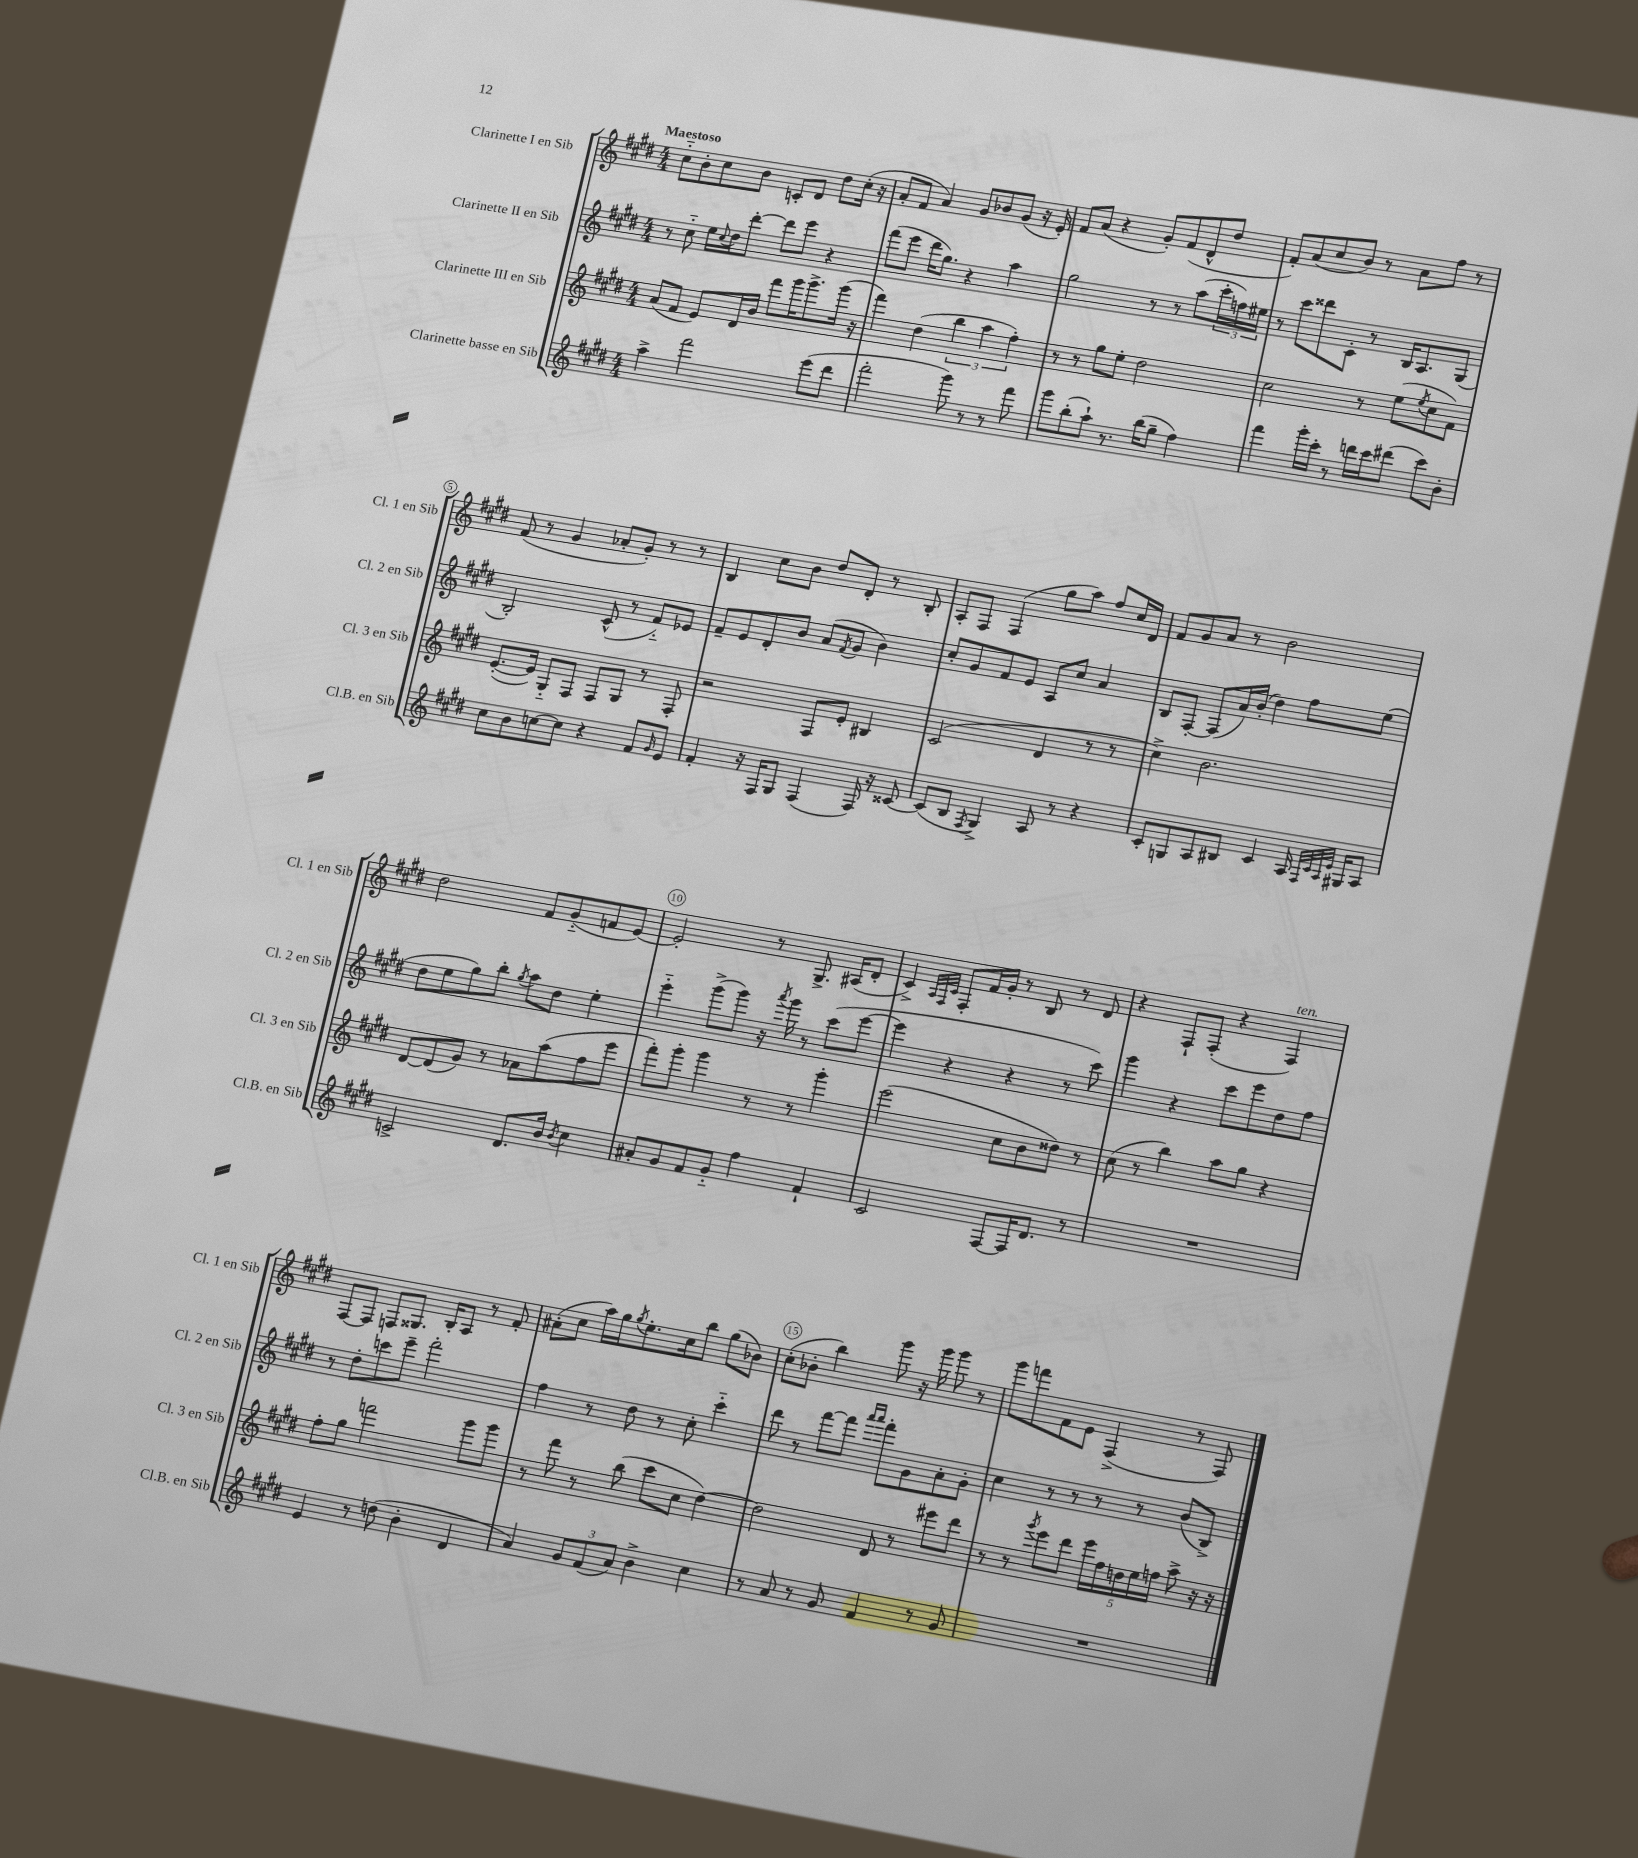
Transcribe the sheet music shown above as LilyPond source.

<<
\new StaffGroup <<
\new Staff = "s0" \with { instrumentName = "Clarinette I en Sib" shortInstrumentName = "Cl. 1 en Sib" } {
    \clef treble \key e \major \numericTimeSignature \time 4/4 \tempo "Maestoso"
    cis''8-_ b'8-. cis''8 b'8 c'8-. dis'8 dis''8 cis''16-.( r16 |
    a'8-. fis'8 a'4) gis'8 bes'8 gis'8( r16 e'16-.) |
    fis'8 a'8( r4 gis'8-.) fis'8( dis'8-^ dis''8 |
    fis'8-.) a'8( cis''8 b'8) r8 a'8 fis''8 r8 |
    fis'8( r8 gis'4 aes'8-. gis'8-.) r8 r8 |
    b4 cis''8 b'8 dis''8 dis'8-. r8 b8-. |
    a8-. fis8 fis4( gis''8 a''8) fis''8 cis''16 dis'16 |
    fis'8 gis'8 a'8 r8 b'2 |
    dis''2 fis'8 gis'8-_( f'8 e'8~) |
    e'2-. r8 gis8.-> ais16( dis'8-. |
    cis'4->) \grace { a32 fis32 cis'32 } fis8-. fis'16 gis'16-. r8 b8 r8 dis'8 |
    r4 fis8-! fis8-.( r4 fis4^\markup { \italic "ten." }) |
    fis8~ fis8 f8 gisis8. b16-. a8 r8 fis'8-. |
    ais'8-.( cis''8 a''16) gis''16 \acciaccatura { gis''8 } e''8.-. cis''16 b''8 gis''8( bes'8) |
    cis''8-.( bes'8-. b''4) gis'''8 r16 gis'''16 gis'''8 r8 |
    gis'''8 f'''8 fis'8 e'8 fis4->( r8 fis8) \bar "|." |
}
\new Staff = "s1" \with { instrumentName = "Clarinette II en Sib" shortInstrumentName = "Cl. 2 en Sib" } {
    \clef treble \key e \major \numericTimeSignature \time 4/4
    r8 cis''8-_ e''16 \appoggiatura { cis''8 } dis''16 dis'''8~-. dis'''8 e'''8 r4 |
    fis'''8( e'''8 dis'''16 gis''8.) r4 a''4 |
    gis''2 r8 r8 a''8( \tuplet 3/2 { cis'''16-. f''16) eis''16 } |
    r8 cis'''8 disis'''8 cis'8-. r8 b16 a8. gis8( |
    b2-.) cis'8-^( r8 fis'8-_) ees'8 |
    fis'8-- e'8 dis'8-. b'8 a'8( \acciaccatura { fis'8 } gis'8 b'4) |
    cis''8-. gis'8 fis'8 e'8 a8 cis''8 a'4 |
    b8 fis8~-. fis8( a'16) b'16-.( dis''4) fis''8 e''8( |
    dis''8 e''8 gis''8) b''8-. \acciaccatura { gis''8 } a''8 dis''8 e''4-. |
    e'''4-_ gis'''8->( gis'''8) r16 \acciaccatura { a'''8 } gis'''16 r8 cis'''8( e'''8~ |
    e'''4 r4 r4 r8 cis'''8) |
    gis'''4 r4 cis'''8 e'''8 dis''8 fis''8 |
    r8 dis''8-. c'''8 e'''8-- fis'''2-. |
    fis''4 r8 dis''8 r8 cis''8-. cis'''4-_ |
    dis'''8 r8 fis'''8~ fis'''8 \grace { a'''16 a'''16 } fis'''8-. gis'8 a'8-. gis'8-. |
    cis''4 r8 r8 r8 r8 b'8( b8->) \bar "|." |
}
\new Staff = "s2" \with { instrumentName = "Clarinette III en Sib" shortInstrumentName = "Cl. 3 en Sib" } {
    \clef treble \key e \major \numericTimeSignature \time 4/4
    a'8( fis'8 e'8) dis'16 b'16 fis'''8 gis'''16 gis'''8.-> gis'''16( r16 |
    fis'''4) dis''4( \tuplet 3/2 { b''4 a''4 fis''4-.) } |
    r8 r8 gis''8 e''8-. dis''2 |
    cis''2 r8 e''8( \acciaccatura { e''8 } cis''8 fis'8) |
    e'8.~-.( e'16) gis8-_ fis8 fis8 gis8 r8 fis8-. |
    r2 fis8 e'8-. bis4 |
    cis'2( dis'4 r8 r8 |
    cis''4->) b'2. |
    dis'8~ dis'8( gis'8) r8 aes'8 a''8( fis''8 e'''8 |
    fis'''8-.) gis'''8-. gis'''4 r8 r8 gis'''4-. |
    e'''2( cis''8 b'8 disis''8) r8 |
    cis''8( r8 b''4) a''8 gis''8 r4 |
    fis''8-. gis''8 f'''2 gis'''8 gis'''8 |
    r8 fis'''8 r8 b''8( cis'''8 cis''8 dis''4~) |
    dis''2 dis'8 r8 eis'''8 dis'''8 |
    r8 r8 \acciaccatura { gis'''8 } e'''8 dis'''8 \tuplet 5/4 { e'''16 fis''16 d''16 e''16 f''16 } a''8-> r16 r16 \bar "|." |
}
\new Staff = "s3" \with { instrumentName = "Clarinette basse en Sib" shortInstrumentName = "Cl.B. en Sib" } {
    \clef treble \key e \major \numericTimeSignature \time 4/4
    a''4-> fis'''2 e'''8( dis'''8 |
    fis'''2-. gis'''8) r8 r8 fis'''8 |
    gis'''8 b''8-.( a''8-!) r8. b''16( gis''8-- fis''4) |
    fis'''4 gis'''16-. cis'''16-. r8 d'''16 cis'''16 dis'''8( cis'''8) b'8-. |
    cis''8 b'8 c''8~ c''8 r4 fis'8 \grace { gis'16 } e'8 |
    fis'4-. r16 fis16 gis8 fis4( fis16) r16 cisis'8~ |
    cisis'8( b8 \acciaccatura { fis8 } gis4->) a8 r8 r4 |
    cis'8-. g8 a8 bis8 cis'4 a16 \grace { fis32 cis'32 a32 e'32 } gis16 a8 |
    c'2-> dis'8. b'16 \acciaccatura { b'8 } cis''4 |
    ais'8-. gis'8 fis'8 gis'8-_ fis''4 fis'4-! |
    cis'2 fis8~ fis16 dis'8. r8 |
    R1 |
    e'4 r8 d''8( b'4-. dis'4 |
    a'4) \tuplet 3/2 { gis'8 fis'8( a'8) } b'4-> cis''4 |
    r8 a'8 r8 gis'8 fis'4 r8 gis'8 |
    R1 \bar "|." |
}
>>
>>
\layout { \context { \Score \override BarNumber.break-visibility = ##(#f #t #t) barNumberVisibility = #(every-nth-bar-number-visible 5) \override BarNumber.stencil = #(make-stencil-circler 0.1 0.3 ly:text-interface::print) } }
